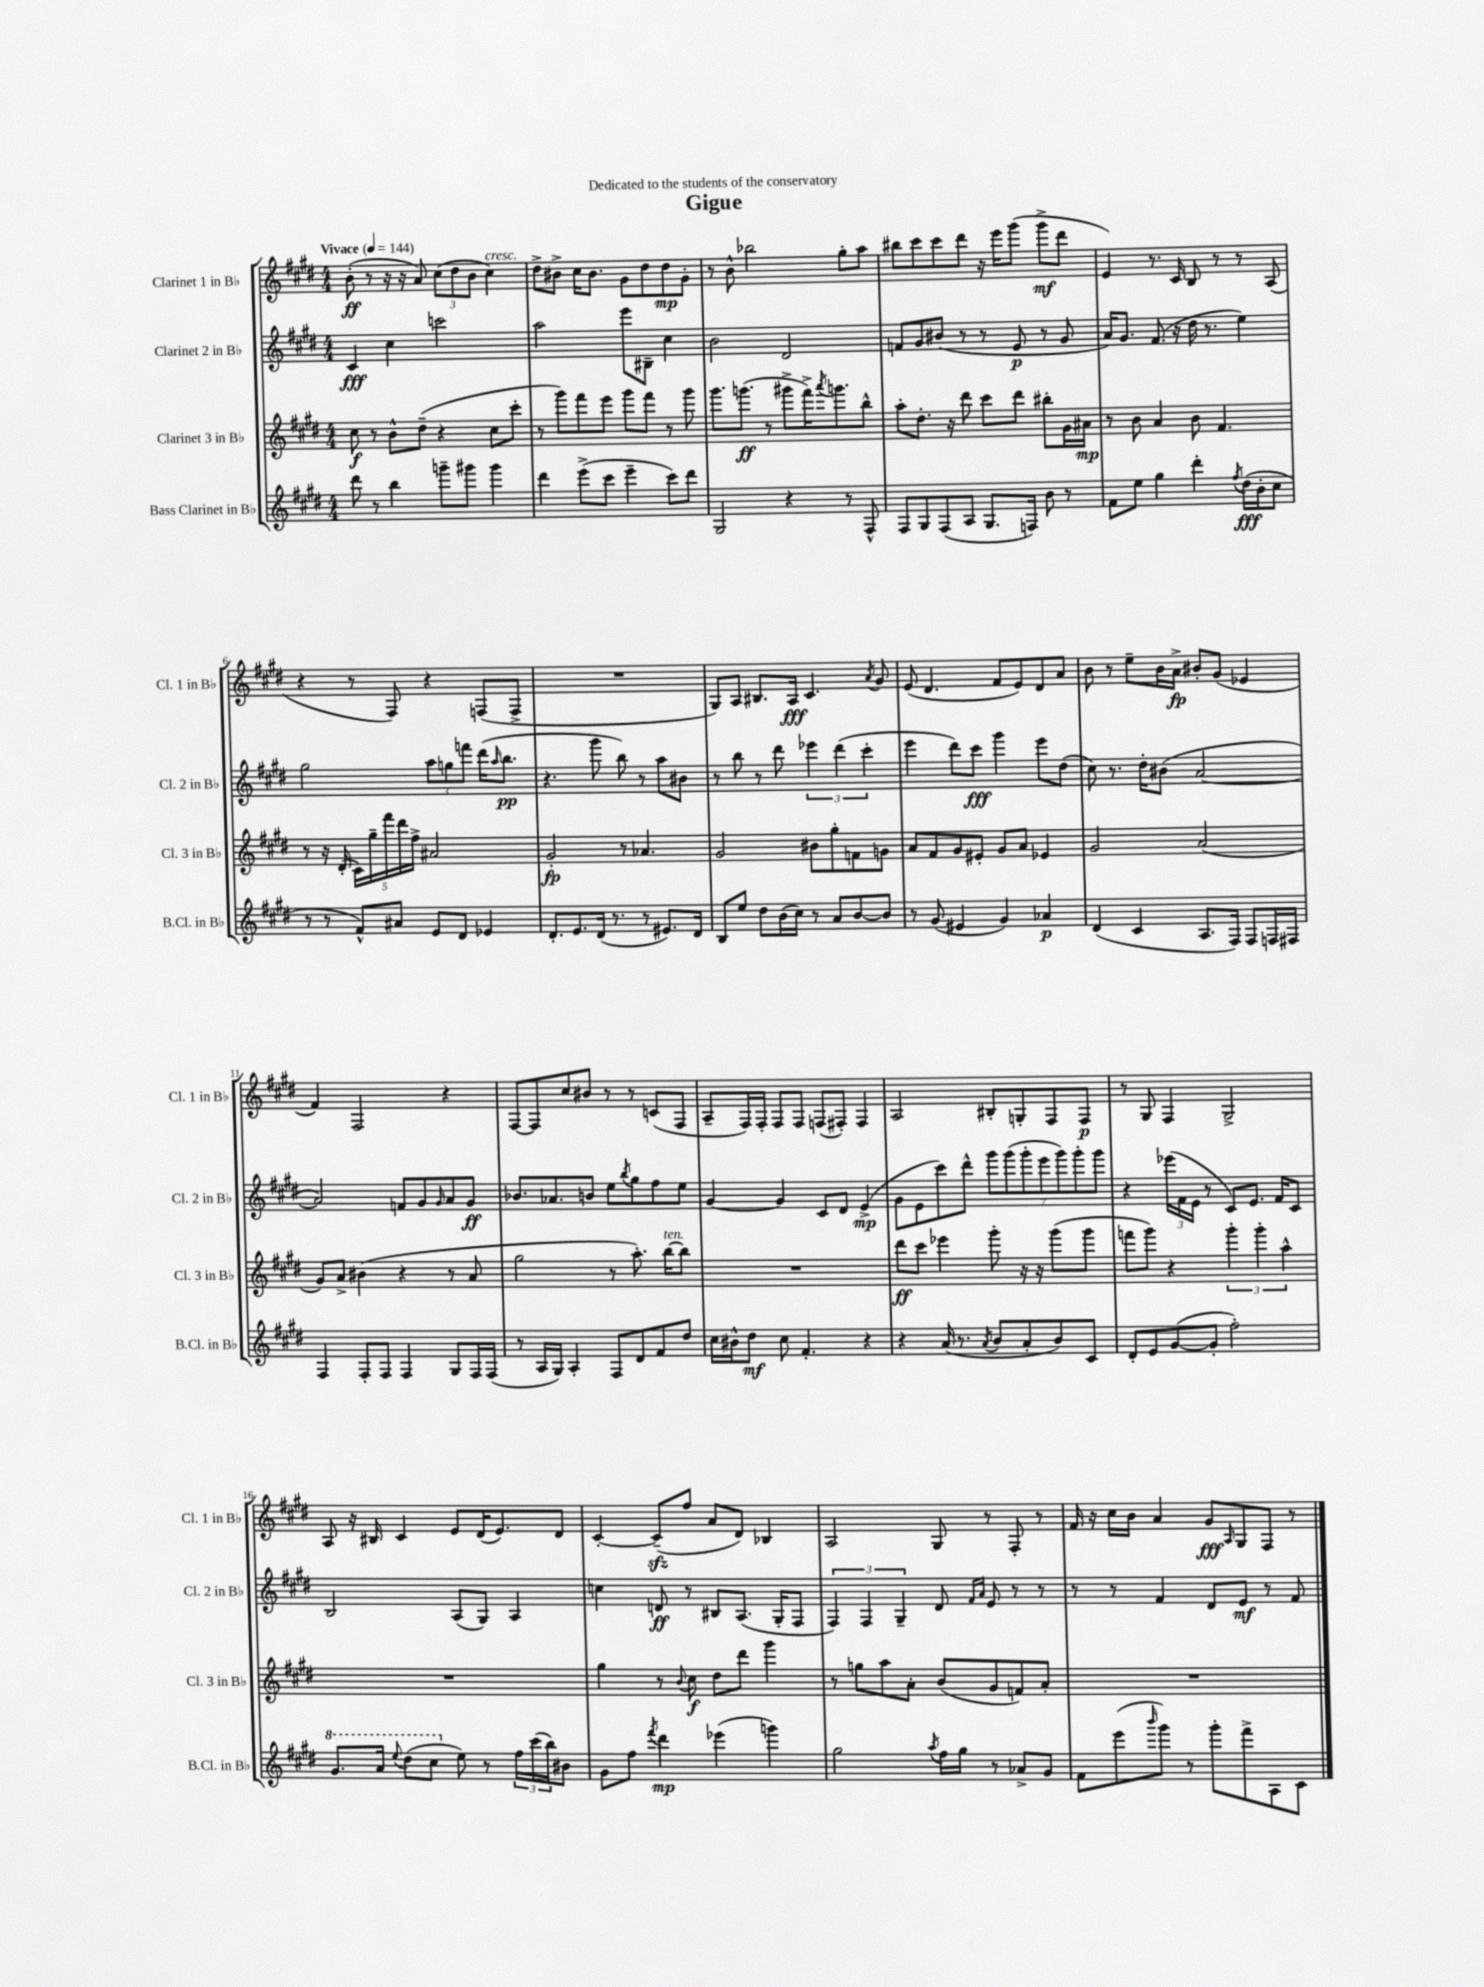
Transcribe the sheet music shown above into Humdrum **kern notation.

**kern	**kern	**kern	**kern
*staff4	*staff3	*staff2	*staff1
*clefG2	*clefG2	*clefG2	*clefG2
*k[f#c#g#d#]	*k[f#c#g#d#]	*k[f#c#g#d#]	*k[f#c#g#d#]
*M4/4	*M4/4	*M4/4	*M4/4
*MM144	*MM144	*MM144	*MM144
8ddd#\	8cc#\	4c#/	(8b'\
8r	8r	.	8r
4bb\	8b^^\L	4cc#\	16r
.	.	.	16r
.	(8dd#~\J	.	8a/)
8ggg~\L	4r	2ccc\	(12cc#\L
.	.	.	12dd#\
8ggg#\J	.	.	.
.	.	.	12b\J
4ggg#\	8cc#\L	.	4cc#\)
.	8ccc#'\J	.	.
=	=	=	=
4ddd#\	8r	2aa\	8dd#^\L
.	8ggg#\L)	.	8b#^\J
(8eee^\L	8fff#\	.	16cc#\LK
.	.	.	8.b#\J
8ccc#\J	8eee\J	.	.
4eee~\	8ggg#\L	8eee\L	8g#\L
.	8fff#\J	8B#~\J	8dd#\
8ccc#\L)	8r	4cc#\	8dd#\
8ddd#\J	8ggg#\	.	8g#'\J
=	=	=	=
2G#/	8.ggg#\L	2b\	8r
.	.	.	8b^^\
.	(8.ggg\J	.	.
.	.	.	2bb-\
.	8r	.	.
4r	8ggg#^\L	2d#/	.
.	16fff#^\K)	.	.
.	8qaaa/	.	.
.	8.ggg\	.	.
8r	.	.	8gg#'\L
8F#^^/	8bb^^\J	.	8aa\J
=	=	=	=
8F#/L	8aa'\L	8f/L	8bb#\L
8G#/	8.dd#'\J	8g#/	8ccc#\
(8F#/	.	(8b#/J	8ccc#\
.	16r	.	.
8A/J	8ddd#\	8r	8ddd#\J
8.G#/L	8ccc#\L	8r	16r
.	.	.	16eee\LK
.	8ddd#\J	8e/	(8ggg#\J
16F/Jk)	.	.	.
8b\	8bb#'\L	8r	8ggg#^\L
8r	16g#\L	8g#/	8ddd#\J
.	16a#\JJ	.	.
=	=	=	=
8f#\L	8r	16a/LK)	4e/)
.	.	8.g#/J	.
8ee\J	8b\	.	.
4gg#\	4a/	(8.f#/	8.r
.	.	16r	16c#/
4ddd#'\	8b\	16dd#\	8B/
.	.	8.r	.
.	4.f#/	.	8r
8qff#/	.	.	.
(16dd#\LL	.	4ee\)	8r
16b'\J	.	.	.
8cc#\J	.	.	(8A/
=	=	=	=
8r	8r	2gg#\	4r
8r	16r	.	.
.	(16d#'/	.	.
8f#^^/L)	20c#\LL)	.	8r
.	20gg#~\	.	.
.	20fff#\	.	.
8a#/J	.	.	8F#/)
.	20ddd#\	.	.
.	20ff#^\JJ	.	.
8e/L	2a#/	12aa\L	4r
.	.	12gg\	.
8d#/J	.	.	.
.	.	12fff\J	.
4e-/	.	(16ddd#\LK	(8F/L
.	.	16qqaa/	.
.	.	8.bb\J	.
.	.	.	8F^/J
=	=	=	=
8.d#'/L	2g#'/	4.r	1r
8.e/	.	.	.
(16d#/Jk	.	8ggg#\	.
8.r	.	.	.
.	8r	8bb\)	.
8r	4.a-/	8r	.
8.e#/L)	.	8aa\L	.
.	.	8b#\J	.
16d#/Jk	.	.	.
=	=	=	=
8B/L	2g#/	8r	8G#/L)
8ee/J	.	8bb\	8A/J
8dd#\L	.	8r	8.B#/L
(16b\L	.	8ddd#\	.
16cc#\JJ)	.	.	16A/Jk
8r	8b#\L	6eee-\	4.c#/
8a/L	8gg#'\	.	.
.	.	(6ddd#\	.
[8b/	8f\	.	.
.	.	6ccc#'\	.
.	.	.	8qa/
8b/]J	8g\J	.	8g#/
=	=	=	=
8r	8a/L	4eee\	(8e/
(8g#/	8f#/	.	4.d#/
4e#/	8g#/	8ddd#\L)	.
.	8e#'/J	8ccc#\J	.
4g#/)	8g#/L	4ggg#\	8f#/L
.	8a/J	.	8e/)
4a-/	4e-/	8eee\L	8d#/
.	.	(8dd#\J	8a/J
=	=	=	=
(4d#/	2g#/	8cc#\)	8b\
.	.	8.r	8r
4c#/	.	.	8ee~\L
.	.	16dd#'\LK	.
.	.	(8b#\J	16b\L
.	.	.	16a^\JJ
8.A/L	(2a/	[2a/	8b#'/L
.	.	.	(8g#/J
16F#/Jk)	.	.	.
8F#/L	.	.	4e-/
16F/L	.	.	.
16F#/JJ	.	.	.
=	=	=	=
4F#/	8g#/L)	2a/])	4f#/)
.	8a^/J	.	.
8F#'/L	(4b#\	.	2F#/
8F#/J	.	.	.
4F#/	4r	8f/L	.
.	.	8g#/	.
.	.	16qqg#/	.
8G#/L	8r	8a/	4r
16F#/L	8a/	8g#/J	.
(16F#/JJ	.	.	.
=	=	=	=
8r	2gg#\	8.b-/L	[8F#/L
16A/LL	.	.	8F#/]
16G#/JJ)	.	8.a-/	.
4A'/	.	.	8cc#/
.	.	8b/J	8b#/J
8F#/L	8r	8ee\L	8r
.	.	8qbb/	.
8d#/	8.aa'\)	8gg#\	8r
8f#/	.	8ff#\	(8c/L
.	[16bb\LK	.	.
8dd#/J	8bb\]J	8ee\J	8F#/J
=	=	=	=
16cc#\LL	1r	[4g#/	8A~/L
16b#^^\J	.	.	.
8dd#\J	.	.	16F#/L)
.	.	.	16F#'/JJ
8cc#\	.	4g#/]	8F#/L
4.f#'/	.	.	8F#/J
.	.	8c#/L	(8F/L
.	.	8d#/J	8F#'/J)
4r	.	(4e^/	4F#/
=	=	=	=
4r	8ddd#\L	8g#\L	2A/
.	8ccc#\J	8e\	.
(16a/	4eee-\	8ccc#\)	.
8.r	.	.	.
.	.	8ddd#^^\J	.
8qa/	.	.	.
8b/L	8ggg#'\	14ggg#\L	8B#'/L
.	.	(14ggg#\	.
8a'/	16r	.	8G'/
.	.	14ggg#'\	.
.	16r	.	.
.	.	14eee\	.
8b/)	(8ggg#\L	.	8F#/
.	.	14ggg#\)	.
.	.	14ggg#'\	.
8c#/J	8ggg#\J	.	8F#/J
.	.	14ggg#\J	.
=	=	=	=
8d#'/L	8fff\L	4r	8r
8e/	8ggg#\J)	.	8G#/
([8g#/	4r	(24eee-\LL	4F#/
.	.	24f#\	.
.	.	24e\JJ	.
8g#'/]J	.	8r	.
2ff#'\)	6ggg#'\	8c#/L)	2G#^/
.	.	8.e/J	.
.	6ggg#'\	.	.
.	.	16f#/LK	.
.	6aa^^\	.	.
.	.	8c#/J	.
=	=	=	=
8.gg#/L	1r	2B/	8A/
.	.	.	16r
16aa/Jk	.	.	16B#/
8qqeee/	.	.	.
(8ddd#\L	.	.	4c#/
8ccc#\J	.	.	.
8ee\)	.	(8A/L	8e/L
8r	.	8G#/J)	(16d#/K
.	.	.	8.e/)
24ff#\LL	.	4A/	.
(24ccc#\	.	.	.
24bb\J)	.	.	.
8b#\J	.	.	8d#/J
=	=	=	=
8g#\L	4gg#\	4cc\	[4c#'/
8ff#\J	.	.	.
8qfff#/	.	.	.
4ddd#\	8r	8d/	(8c#~/]L
.	8qqb/	.	.
.	8cc#\	8r	8ff#/J
(4eee-\	8dd#\L	8B#/L	8a/L
.	8ddd#\J	(8.A/J	8d#/J)
4ggg\)	4ggg#\	.	4B-/
.	.	16G#'/LK	.
.	.	8F#/J	.
=	=	=	=
2gg#\	8r	6F#/)	2A/
.	8gg\L	.	.
.	.	6F#/	.
.	8aa\	.	.
.	.	6G#~/	.
.	8a'\J	.	.
8qaa/	.	.	.
16ff#\LL	(8b/L	8d#/	8G#/
16gg#\JJ	.	.	.
.	.	16qqf#/LL	.
.	.	16qqa/JJ	.
8r	8g#/	8e/	8r
8a-^/L	8f/)	8r	8F#'/
8g#/J	8a'/J	8r	8r
=	=	=	=
8f#\L	1r	8r	16f#/
.	.	.	16r
(8eee\	.	8r	16cc#\LL
.	.	.	16b\JJ
16qqbbb/	.	.	.
8ggg#\J)	.	4f#/	4a/
8r	.	.	.
8ggg#'\L	.	8d#/L	8g#/L
.	.	.	16qqA/
8fff#^\	.	8e/J	8G#/
8A\	.	8r	8F#/J
8c#\J	.	8f#/	8r
==	==	==	==
*-	*-	*-	*-
